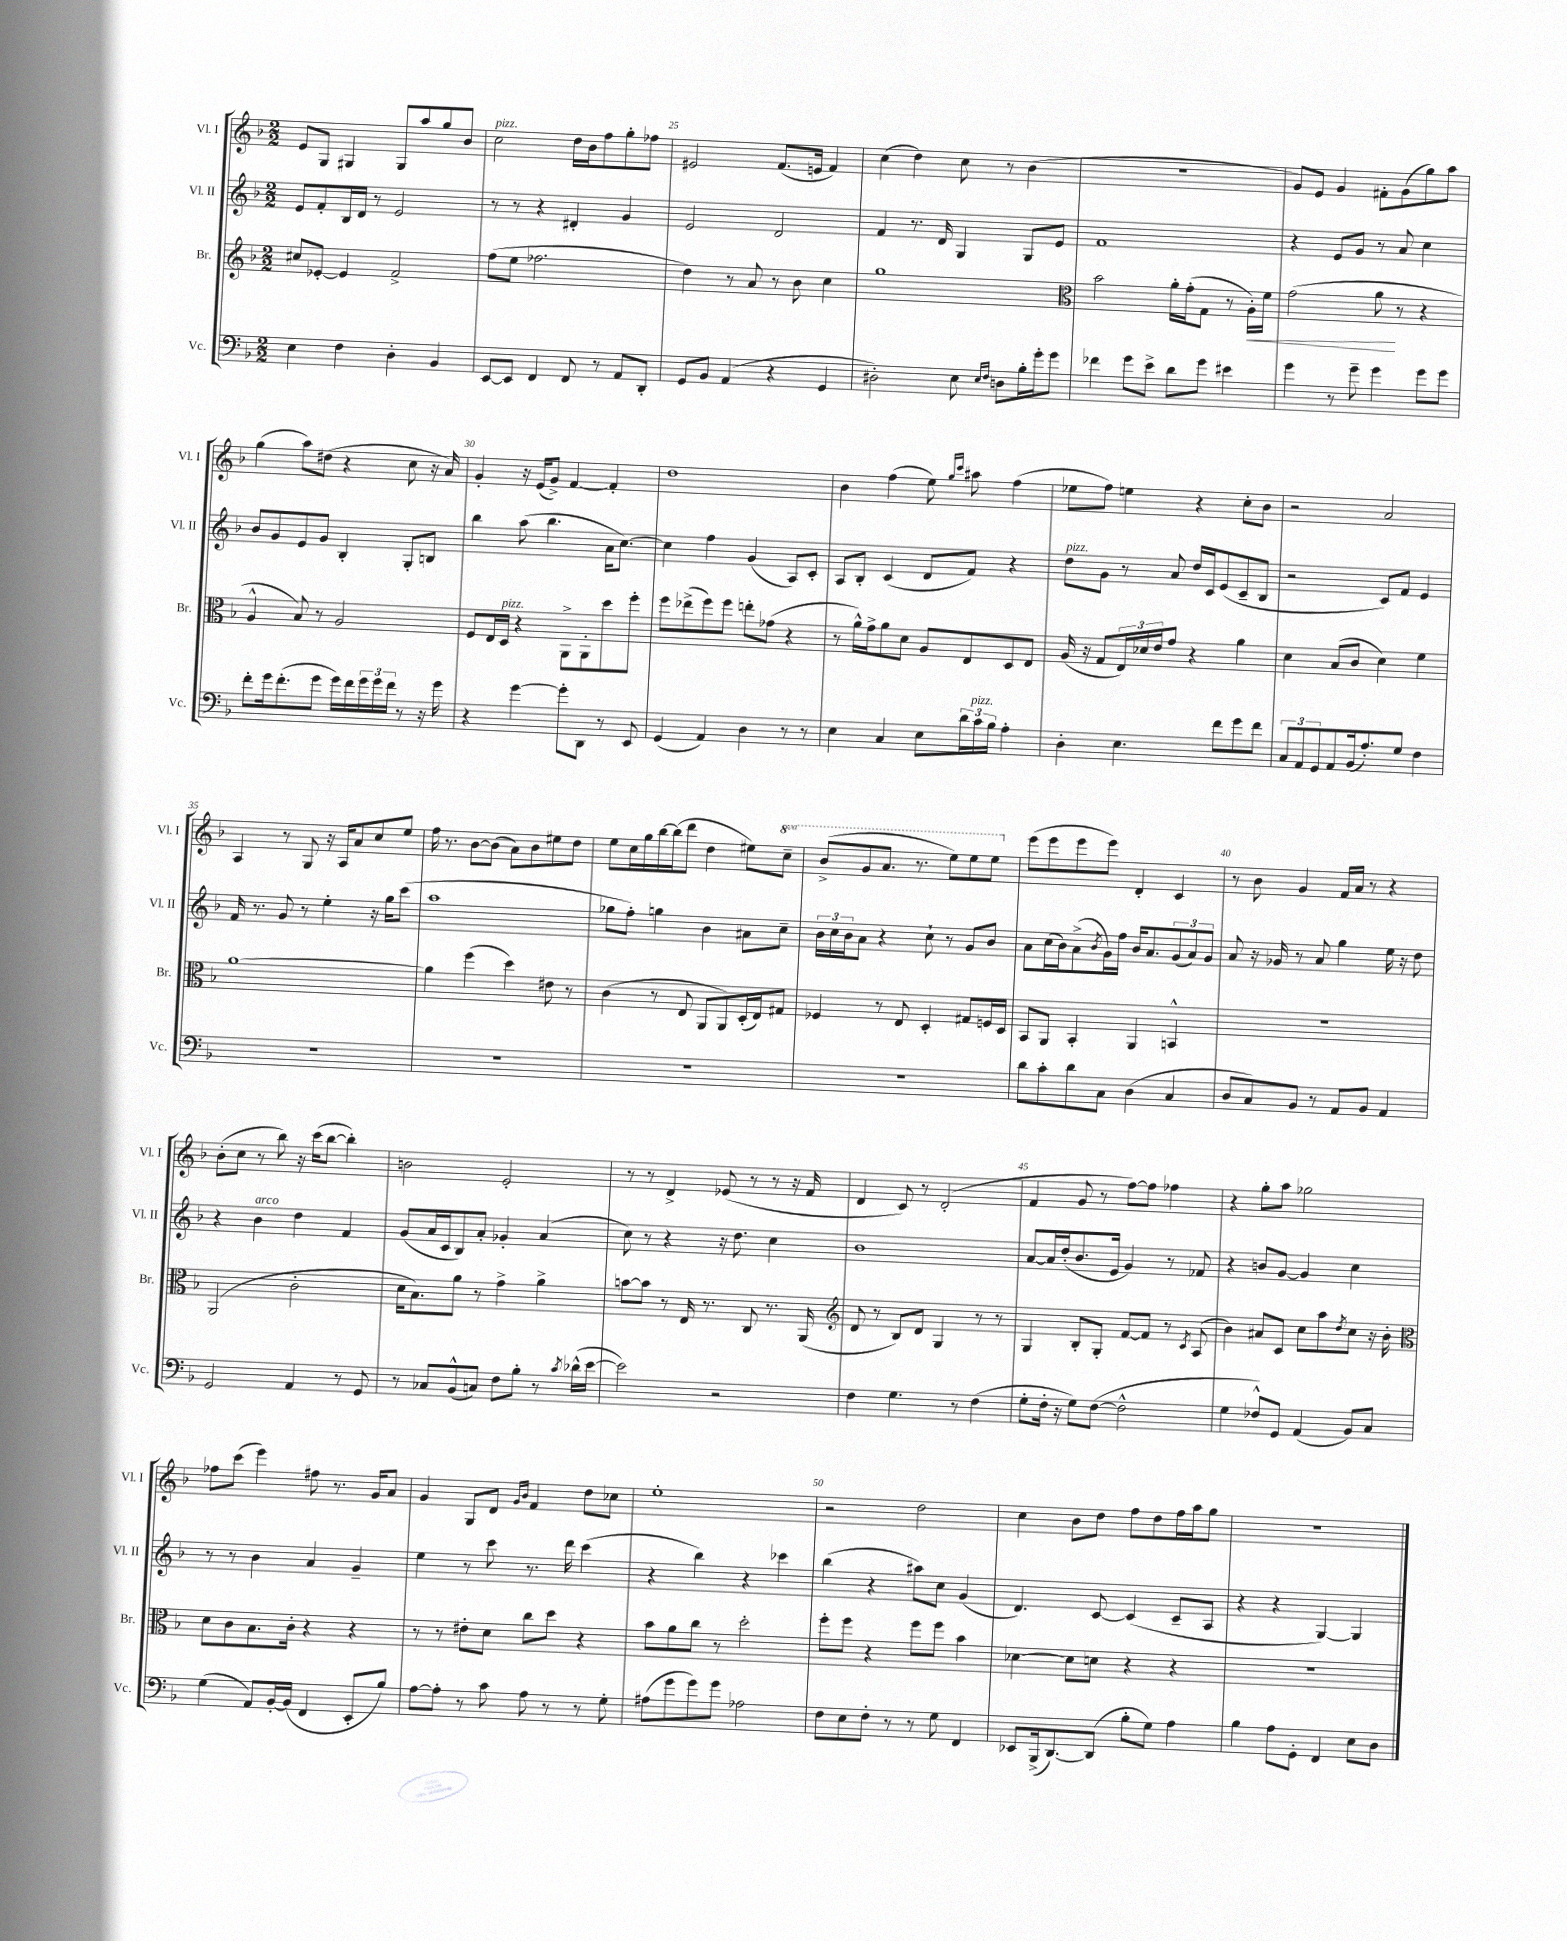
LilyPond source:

<<
\new StaffGroup <<
\new Staff = "s0" \with { instrumentName = "Vl. I" shortInstrumentName = "Vl. I" } {
    \clef treble \key f \major \numericTimeSignature \time 2/2 \set Staff.ottavationMarkups = #ottavation-simple-ordinals
    e'8 g8 gis4 gis8 a''8 g''8 bes'8 |
    c''2^\markup { \italic "pizz." } d''16 bes'16 f''8 g''8-. fes''8 |
    eis'2 f'8.( e'16 f'4) |
    c''4( d''4) c''8 r8 bes'4( |
    R1 |
    g'8) e'8 g'4 fis'8-. g'8( g''8) a''8 |
    g''4( a''8) dis''8( r4 c''8 r16 a'16) |
    g'4-. r16 e'16( g'8->) f'4~ f'4-. |
    d''1 |
    bes'4 f''4( e''8) \grace { g''16 c'''16 } ais''8 f''4( |
    ees''8 f''8) e''4 r4 c''8-. bes'8 |
    r2 a'2 |
    a4 r8 g8 r16 a16 a'8 c''8 e''8 |
    f''16 r8. bes'8~ bes'8( a'8) bes'8 eis''8 d''8 |
    e''8 c''16 g''16 bes''16~ bes''16( d'''8 d''4 eis''8) \ottava #1 c'''8-- |
    bes''8->( g''8 a''8. r8. e'''8) e'''8 e'''8 \ottava #0 |
    e'''8( e'''8 e'''8 e'''8) d'4-. c'4 |
    r8 bes'8 g'4 f'16 a'16 r8 r4 |
    bes'8-.( c''8 r8 bes''8) r16 c'''16( bes''8~ bes''4-.) |
    b'2 e'2-. |
    r8 r8 d'4-> ees'8( r8 r8 r16 f'16 |
    d'4 c'8) r8 d'2-.( |
    f'4 g'8 r8 f''8~) f''8 fes''4 |
    r4 g''8-. a''8 ges''2 |
    fes''8 c'''8( e'''4) fis''8 r8. g'16 a'8 |
    g'4 g8 d'8 \grace { g'16 bes'16 } f'4 d''8 ces''8 |
    e''1-. |
    r2 d''2 |
    c''4 bes'8 d''8 f''8 d''8 f''16 a''16 g''8 |
    R1 \bar "|." |
}
\new Staff = "s1" \with { instrumentName = "Vl. II" shortInstrumentName = "Vl. II" } {
    \clef treble \key f \major \numericTimeSignature \time 2/2
    e'8 f'8-. bes16 d'16 r8 e'2 |
    r8 r8 r4 dis'4-. g'4 |
    e'2 d'2 |
    f'4 r8. d'16 g4 g8 e'8 |
    f'1 |
    r4 e'8 g'8 r8 a'8 c''4 |
    bes'8 g'8 e'8 g'8 bes4-. g8-. b8 |
    bes''4 a''8( bes''4. a'16 c''8.~) |
    c''4 f''4 g'4( a8) c'8-. |
    a8 bes8-. c'4( d'8 f'8) r4 |
    d''8^\markup { \italic "pizz." } g'8 r8 a'8 d''16 c'16 e'8( c'8-- bes8 |
    r2 c'8) f'8 e'4 |
    f'16 r8. g'8 r8 e''4-. r16 g''16 c'''8( |
    a''1 |
    ges''8 f''8-.) g''4 bes'4 ais'8 c''8-- |
    \tuplet 3/2 { bes'16 c''16 bes'16 } a'8 r4 c''8-! r8 g'8 bes'8 |
    a'8 c''16( bes'16) a'8->( \acciaccatura { bes'8 } g'16) f''16 bes'16 a'8. \tuplet 3/2 { g'8( a'8) g'8 } |
    a'8 r16 ges'16 r8 a'8 g''4 e''16 r16 d''8 |
    r4 bes'4^\markup { \italic "arco" } d''4 f'4 |
    g'8( a'16 c'16 bes8) a'8-. ges'4-. a'4( |
    c''8) r8 r4 r16 d''8. c''4 |
    bes'1 |
    a'8~ a'16 d''16-.( bes'8. e'16 g'4) r8 fes'8 |
    r4 b'8 g'8~ g'4 c''4 |
    r8 r8 bes'4 a'4 g'4-- |
    e''4 r8 c'''8 r8. d'''16 c'''4( |
    r4 bes''4) r4 ces'''4 |
    bes''4( r4 ais''8) c''8 g'4( |
    d'4.) c'8~ c'4( c'8-- a8 |
    r4 r4 g4~) g4 \bar "|." |
}
\new Staff = "s2" \with { instrumentName = "Br." shortInstrumentName = "Br." } {
    \clef treble \key f \major \numericTimeSignature \time 2/2
    cis''8 ees'8~-. ees'4 f'2-> |
    f''8( e''8 fes''2. |
    d''4) r8 a'8 r8 bes'8 c''4 |
    g''1 |
    \clef alto bes'2 a'16-. g'16-.( g8 r8 a16-.\<) f'16 |
    g'2( a'8\! r8 r4 |
    a4-^ bes8) r8 a2 |
    f8 e16 d16^\markup { \italic "pizz." } r4 a,8-> a,8-. d''8 f''8-. |
    f''8 ees''8->( f''8) f''8 e''8-. ges'8( r4 |
    r8 a'16-^) g'16-> a'8 d'8 a8 e8 d8 e8 |
    a16( r16 g8 \tuplet 3/2 { e16) des'16 e'16 } g'8 r4 a'4 |
    d'4 bes8( c'8 d'4) f'4 |
    a'1~ |
    a'4 f''4( d''4) eis'8 r8 |
    c'4( r8 e8 a,8 a,8) d16-.( e16) gis8 |
    fes4 r8 e8 d4-. gis8 f16 d16 |
    bes,8 a,8 bes,4-. a,4 b,4-^ |
    R1 |
    a,2( c'2-. |
    d'16 bes8.) a'8 r8 g'4-> a'4-> |
    b'8~ b'8 r8 e16 r8. c8 r8. a,16( |
    \clef treble d'8 r8 bes8) d'8 g4 r8 r8 |
    g4 bes8-. g8-. f'8~ f'8 r8 \acciaccatura { c'8 } a8( |
    bes'4) ais'8 c'8 c''8 a''8 \acciaccatura { d''8 } c''8 r16 bes'16-. |
    \clef alto d'8 c'8 bes8. c'16-. r4 r4 |
    r8 r8 eis'8-. d'8 c''8 d''8 r4 |
    bes'8 a'8 c''8 r8 d''2-. |
    f''8-. f''8 r4 f''8 f''8 bes'4 |
    des'4~ des'8 d'8 r4 r4 |
    r1 \bar "|." |
}
\new Staff = "s3" \with { instrumentName = "Vc." shortInstrumentName = "Vc." } {
    \clef bass \key f \major \numericTimeSignature \time 2/2
    e4 f4 d4-. bes,4 |
    e,8~ e,8 f,4 f,8 r8 a,8 d,8-. |
    g,8 bes,8 a,4( r4 g,4 |
    dis2-.) e8 \grace { e16 f16 } d8 bes16-. g'16-. g'8 |
    fes'4 g'8 e'8-> d'8 g'8 eis'4 |
    g'4 r8 g'8-- g'4 g'8 g'8 |
    f'8-. g'16 f'8.-.( g'8 g'16) f'16 \tuplet 3/2 { g'16 g'16 f'16 } r8 r16 g'16 |
    r4 g'4~ g'8-. d,8 r8 e,8 |
    g,4( a,4) d4 r8 r8 |
    e4 c4 e8 \tuplet 3/2 { d'16 c'16^\markup { \italic "pizz." } bes16 } a4-. |
    d4-. e4. f'8 g'8 f'8 |
    \tuplet 3/2 { c8 a,8 g,8 } a,8 bes,16( a8.-.) g8 f4 |
    R1 |
    R1 |
    R1 |
    R1 |
    d'8 c'8-. d'8 c8 d4( c4 |
    d8 c8) bes,8 r8 a,8 bes,8 a,4 |
    g,2 a,4 r8 g,8 |
    r8 ces8 bes,8-^( c8) f8 bes8-. r8 \acciaccatura { c'8 } des'16-^( e'16~ |
    e'2) r2 |
    f4 g4. r8 f4( |
    g8-. f16-. r16 g8) f8~( f2-^ |
    g4 fes8-^) g,8 a,4( bes,8) c8 |
    g4( a,8) bes,16~-. bes,16( f,4 e,8-. bes8) |
    a8~ a8-. r8 c'8 a8 r8 r8 g8-. |
    ais8( g'8 g'8) g'8 aes2 |
    f8 e8 f8-. r8 r8 g8 f,4 |
    ees,8 bes,,16->( d,8.~) d,8( bes8-. g8) a4 |
    bes4 a8 g,8-. f,4 e8 d8 \bar "|." |
}
>>
>>
\layout { \context { \Score currentBarNumber = #23 \override BarNumber.break-visibility = ##(#f #t #t) barNumberVisibility = #(every-nth-bar-number-visible 5) } }
